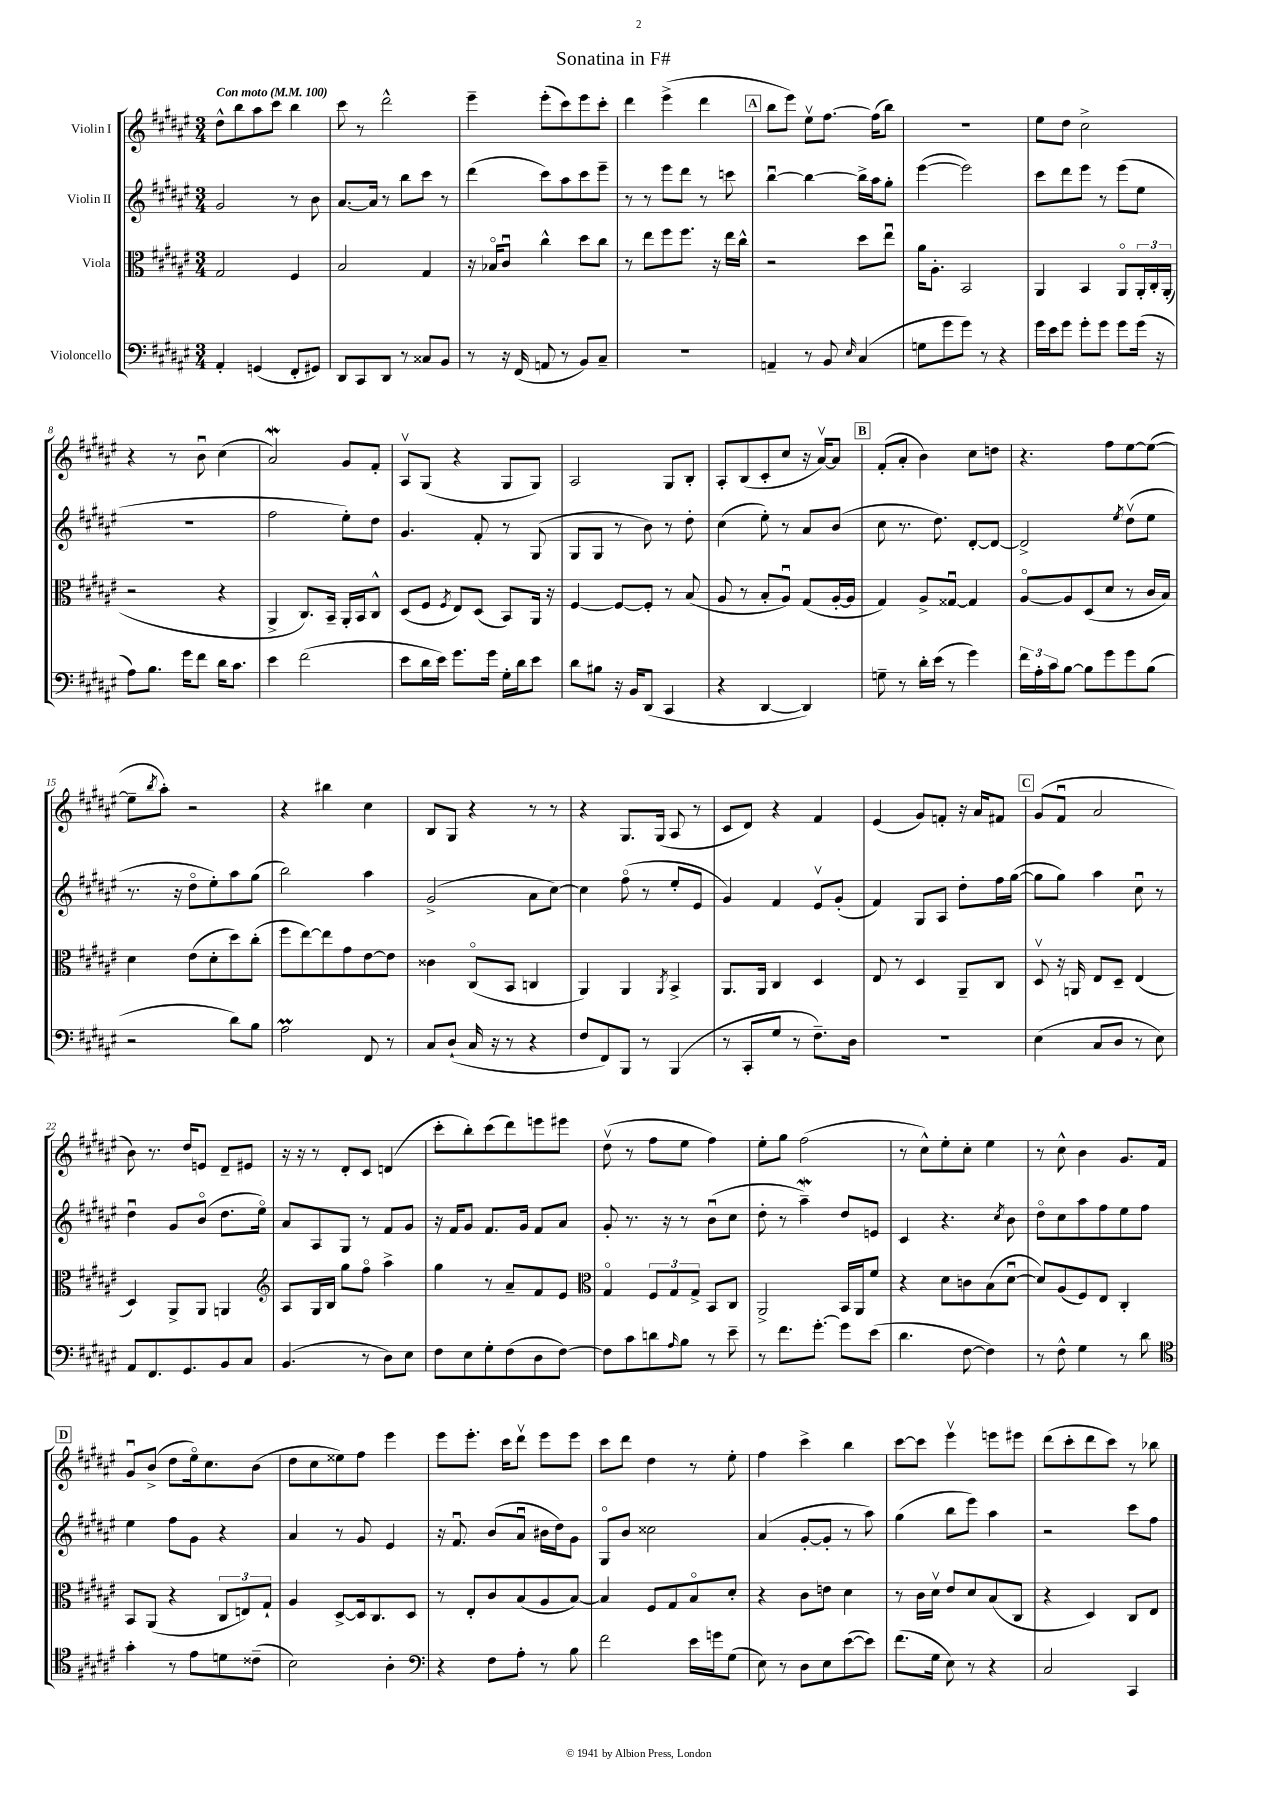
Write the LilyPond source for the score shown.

\header { title = "Sonatina in F#" }
<<
\new StaffGroup <<
\new Staff = "s0" \with { instrumentName = "Violin I" } {
    \clef treble \key fis \major \numericTimeSignature \time 3/4 \tempo "Con moto" 4 = 100
    dis''8-^ b''8 ais''8 cis'''8 b''4 |
    cis'''8 r8 dis'''2-^ |
    eis'''4-- eis'''8-.( cis'''8) eis'''8 cis'''8-. |
    dis'''4 eis'''4->( dis'''4 |
    \mark \markup { \box "A" } b''8 eis'''8) eis''8\upbow fis''8.~ fis''16( b''8) |
    R2. |
    eis''8 dis''8 cis''2-> |
    r4 r8 b'8\downbow cis''4( |
    ais'2\mordent) gis'8 fis'8-. |
    ais8\upbow gis8( r4 gis8 gis8) |
    ais2 gis8 b8-. |
    ais8-. b8( cis'8-. cis''8 r16 ais'16~\upbow) ais'8 |
    \mark \markup { \box "B" } fis'8-.( ais'8-. b'4) cis''8 d''8 |
    r4. fis''8 eis''8~ eis''8~( |
    eis''8-- \acciaccatura { b''8 } ais''8-.) r2 |
    r4 bis''4 cis''4 |
    b8 gis8 r4 r8 r8 |
    r4 gis8. gis16( ais8 r8 |
    cis'8 dis'8) r4 fis'4 |
    eis'4( gis'8) f'8-. r16 ais'16 fis'8 |
    \mark \markup { \box "C" } gis'8( fis'8\downbow ais'2 |
    b'8) r8. dis''16 e'8 dis'8-- eis'8 |
    r16 r16 r8 dis'8-. cis'8 d'4( |
    cis'''8-. b''8-.) cis'''8( dis'''8) e'''8 eis'''8 |
    dis''8\upbow( r8 fis''8 eis''8 fis''4) |
    eis''8-. gis''8 fis''2( |
    r8 cis''8-^) eis''8-. cis''8-. eis''4 |
    r8 cis''8-^ b'4 gis'8. fis'16 |
    \mark \markup { \box "D" } gis'8\downbow b'8->( dis''8 eis''16\flageolet) cis''8. b'8( |
    dis''8 cis''8 eisis''8) fis''8 eis'''4 |
    eis'''8 eis'''8.-. cis'''16 dis'''8\upbow eis'''8 eis'''8 |
    cis'''8 dis'''8 dis''4 r8 eis''8-. |
    fis''4 cis'''4-> b''4 |
    cis'''8~ cis'''8 eis'''4\upbow e'''8 eis'''8 |
    dis'''8( cis'''8-. dis'''8 cis'''8) r8 bes''8 \bar "|." |
}
\new Staff = "s1" \with { instrumentName = "Violin II" } {
    \clef treble \key fis \major \numericTimeSignature \time 3/4
    gis'2 r8 b'8 |
    ais'8.~ ais'16 r8 b''8 cis'''8 r8 |
    dis'''4( cis'''8) ais''8 cis'''8 eis'''8-- |
    r8 r8 eis'''8 dis'''8 r8 c'''8 |
    \mark \markup { \box "A" } b''4~\downbow b''4~ b''16-> ais''16 gis''8-. |
    eis'''4~( eis'''2) |
    cis'''8 dis'''8 eis'''8 r8 eis'''8( eis''8 |
    R2. |
    fis''2 eis''8-.) dis''8 |
    gis'4. fis'8-. r8 gis8( |
    gis8 gis8 r8 b'8) r8 dis''8-. |
    cis''4( eis''8-.) r8 ais'8 b'8( |
    \mark \markup { \box "B" } cis''8 r8. dis''8.) dis'8~-. dis'8~ |
    dis'2-> \acciaccatura { eis''8 } dis''8\upbow( eis''8 |
    r8. r16 dis''8\flageolet eis''8-.) ais''8 gis''8( |
    b''2) ais''4 |
    gis'2->( ais'8 cis''8~) |
    cis''4 fis''8\flageolet( r8 eis''8-. eis'8 |
    gis'4) fis'4 eis'8\upbow gis'8-.( |
    fis'4) gis8 ais8 dis''8-. fis''16 gis''16~( |
    \mark \markup { \box "C" } gis''8 gis''8) ais''4 cis''8\downbow r8 |
    dis''4\downbow gis'8 b'8\flageolet( dis''8. eis''16\flageolet) |
    ais'8 ais8 gis8 r8 fis'8 gis'8 |
    r16 fis'16 gis'8 fis'8. gis'16 fis'8 ais'8 |
    gis'8-. r8. r16 r8 b'8\downbow( cis''8 |
    dis''8-. r8 ais''4--\mordent) dis''8 e'8 |
    cis'4 r4. \acciaccatura { cis''8 } b'8 |
    dis''8\flageolet cis''8 ais''8 fis''8 eis''8 fis''8 |
    \mark \markup { \box "D" } eis''4 fis''8 gis'8 r4 |
    ais'4 r8 gis'8 eis'4 |
    r16 fis'8.\downbow b'8( ais'8\downbow bis'16 dis''16) gis'8 |
    gis8\flageolet b'8 cisis''2 |
    ais'4( gis'8~-. gis'8-. r8 ais''8) |
    gis''4( b''8 eis'''8) ais''4 |
    r2 cis'''8 fis''8 \bar "|." |
}
\new Staff = "s2" \with { instrumentName = "Viola" } {
    \clef alto \key fis \major \numericTimeSignature \time 3/4
    gis2 fis4 |
    b2 gis4 |
    r16 bes16\flageolet cis'8\downbow cis''4-^ dis''8 cis''8 |
    r8 eis''8 fis''8 fis''8. r16 eis''16 cis''16-^ |
    \mark \markup { \box "A" } r2 dis''8 eis''8\downbow |
    ais'16 ais8.-. b,2 |
    ais,4 b,4 ais,8\flageolet \tuplet 3/2 { ais,16-. cis16-. ais,16-.( } |
    r2 r4 |
    ais,4-> cis8.) b,16-- ais,16-. b,16 cis8-^ |
    dis8( fis8 \acciaccatura { fis8 } eis8) dis8( b,8) ais,16 r16 |
    fis4~ fis8~ fis8-. r8 b8( |
    ais8 r8 b8-. ais8\downbow) gis8( ais16~-. ais16 |
    \mark \markup { \box "B" } gis4) ais8-> gisis8~\downbow gisis4 |
    ais8~\flageolet ais8 dis8( dis'8 r8 cis'16 b16) |
    dis'4 eis'8( dis'8-. dis''8) cis''8-.( |
    fis''8 eis''8~) eis''8 gis'8 eis'8~ eis'8 |
    cisis'4 cis8\flageolet( b,8 c4 |
    ais,4) ais,4 \acciaccatura { ais,8 } b,4-> |
    ais,8. ais,16 cis4 dis4 |
    eis8 r8 dis4 ais,8-- cis8 |
    \mark \markup { \box "C" } dis8\upbow r16 a,16 eis8 dis8-- eis4( |
    dis4) ais,8-> ais,8 a,4 |
    \clef treble ais8 gis16 b16 gis''8 fis''8\flageolet ais''4-> |
    gis''4 r8 ais'8-- fis'8 eis'8 |
    \clef alto gis4\flageolet \tuplet 3/2 { fis8 gis8 gis8-> } b,8 cis8 |
    ais,2-> b,16 ais,16 fis'8 |
    r4 dis'8 c'8 b8( dis'8~\downbow |
    dis'8) ais8( fis8) eis8 cis4-. |
    \mark \markup { \box "D" } b,8 ais,8( r4 \tuplet 3/2 { cis8 e8) gis8-! } |
    ais4 dis8~-> dis16 cis8. dis8 |
    r8 eis8-. cis'8 b8( ais8 b8~) |
    b4 fis8 gis8 b8\flageolet dis'8-. |
    r4 cis'8 e'8 dis'4 |
    r8 cis'16 dis'16\upbow eis'8 dis'8 b8( cis8 |
    r4 dis4) cis8 eis8 \bar "|." |
}
\new Staff = "s3" \with { instrumentName = "Violoncello" } {
    \clef bass \key fis \major \numericTimeSignature \time 3/4
    ais,4-. g,4( fis,8-. gis,8) |
    dis,8 cis,8 dis,8 r8 cisis8 b,8 |
    r8 r16 fis,16( a,8 r8 b,8) cis8-- |
    R2. |
    \mark \markup { \box "A" } a,4-- r8 b,8 \grace { eis16 } cis4( |
    g8 gis'8 gis'8) r8 r4 |
    gis'16 eis'16 gis'8 gis'8-. gis'8 gis'8 gis'16( r16 |
    ais8) b8. gis'16 fis'8 dis'16 cis'8. |
    eis'4 fis'2( |
    eis'8 dis'16 eis'16) gis'8. gis'16 gis16-. dis'16 eis'8 |
    dis'8 bis8 r16 b,16 dis,8( cis,4 |
    r4 dis,4~ dis,4) |
    \mark \markup { \box "B" } g8-- r8 dis'16-. eis'16( r8 gis'4) |
    \tuplet 3/2 { fis'16 ais16-. cis'16 } b8~ b8 gis'8 gis'8 b8( |
    r2 dis'8) b8 |
    ais2\prall fis,8 r8 |
    cis8 dis8-!( cis16 r16 r8 r4 |
    fis8 fis,8) b,,8 r8 b,,4( |
    r8 cis,8-. gis8 r8 fis8.--) dis16 |
    R2. |
    \mark \markup { \box "C" } eis4( cis8 dis8 r8 eis8) |
    ais,8 fis,8. gis,8. b,8 cis8 |
    b,4.( r8 dis8) eis8 |
    fis8 eis8 gis8-. fis8( dis8 fis8~) |
    fis8 cis'8 d'8 \grace { ais16 } b8 r8 eis'8-- |
    r8 fis'8. gis'8.~-. gis'8 eis'8( |
    dis'4. fis8~ fis4) |
    r8 fis8-^ gis4 r8 dis'8 |
    \mark \markup { \box "D" } \clef tenor gis'4-. r8 eis'8 d'8 cisis'8--( |
    b2) ais4-. |
    \clef bass r4 fis8 ais8-. r8 b8 |
    fis'2 eis'16 g'16 gis8( |
    eis8) r8 dis8 eis8 eis'8~( eis'8) |
    fis'8.( gis16 eis8) r8 r4 |
    cis2 cis,4 \bar "|." |
}
>>
>>
